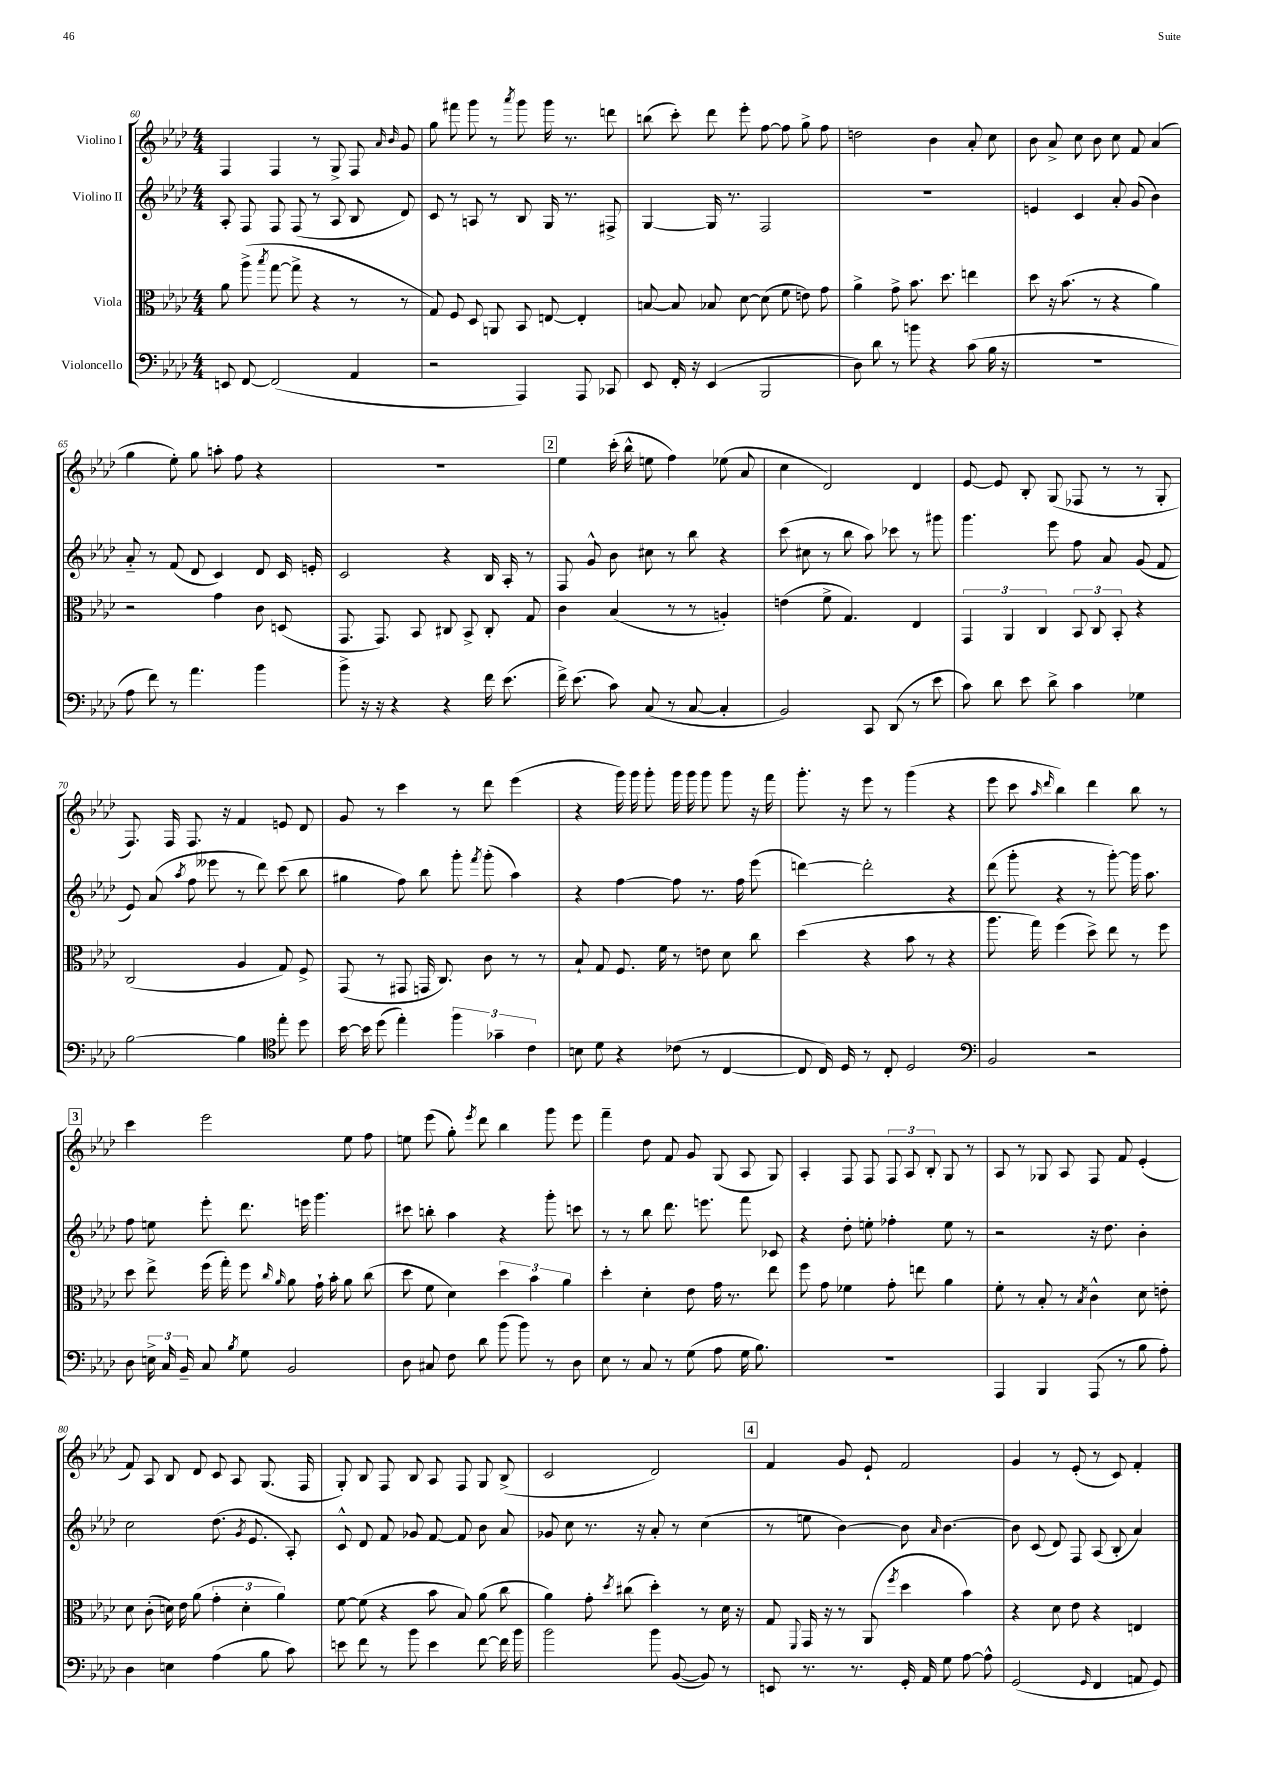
<<
\new StaffGroup <<
\new Staff = "s0" \with { instrumentName = "Violino I" } {
    \clef treble \key aes \major \numericTimeSignature \time 4/4
    \autoBeamOff f4 f4 r8 g8-> f8 \grace { aes'16 bes'16 } g'8 |
    g''8 fis'''8 g'''8 r8 \acciaccatura { aes'''8 } g'''8 g'''16 r8. d'''8 |
    b''8( c'''8-.) des'''8 ees'''8-. f''8~ f''8 g''8-> f''8 |
    d''2 bes'4 aes'8-. c''8 |
    bes'8 aes'8-> c''8 bes'8 c''8 f'8 aes'4( |
    g''4 ees''8-.) g''8 a''8-. f''8 r4 |
    R1 |
    \mark \markup { \box "2" } ees''4 c'''16-.( bes''16-^ e''8 f''4) ees''8( aes'8 |
    c''4 des'2) des'4 |
    ees'8~ ees'8 bes8-. g8( fes8 r8 r8 g8-. |
    f8.) f16 f8. r16 f'4 e'8 des'8 |
    g'8 r8 c'''4 r8 des'''8 ees'''4( |
    r4 g'''16) g'''16 g'''8-. g'''16 g'''16 g'''8 g'''8 r16 f'''16 |
    g'''8.-. r16 ees'''8 r8 g'''4( r4 |
    ees'''8 c'''8 \grace { aes''16 des'''16 } bes''4) des'''4 bes''8 r8 |
    \mark \markup { \box "3" } c'''4 ees'''2 ees''8 f''8 |
    e''8 ees'''8( g''8-.) \acciaccatura { ees'''8 } des'''8 bes''4 g'''8 ees'''8 |
    f'''4-- des''8 f'8 g'8 g8( aes8 g8) |
    aes4-. f8 f8 \tuplet 3/2 { f8 aes8 bes8-. } g8 r8 |
    aes8 r8 ges8 aes8 f8 f'8 ees'4-.( |
    f'8) aes8 bes8 des'8 c'8 aes8 g8.( f16 |
    g8-.) bes8 f8 bes8 aes8 f8 g8 bes8->( |
    c'2 des'2) |
    \mark \markup { \box "4" } f'4 g'8 ees'8-! f'2 |
    g'4 r8 ees'8-.( r8 c'8) f'4-. \bar "|." |
}
\new Staff = "s1" \with { instrumentName = "Violino II" } {
    \clef treble \key aes \major \numericTimeSignature \time 4/4
    \autoBeamOff aes8-. f8 f8 f8( r8 aes8 bes8 des'8) |
    c'8 r8 a8 r8 bes8 g16 r8. fis8-> |
    g4~ g16 r8. f2 |
    R1 |
    e'4 c'4 aes'8-. g'8( bes'4) |
    aes'8-_ r8 f'8( des'8 c'4) des'8 c'16 e'16-. |
    c'2 r4 bes16 aes16-. r8 |
    \mark \markup { \box "2" } f8 g'8-^ bes'8 cis''8 r8 bes''8 r4 |
    c'''8( cis''8 r8 bes''8 aes''8) ces'''8 r8 gis'''8 |
    g'''4. ees'''8 f''8 aes'8 g'8( f'8 |
    ees'8) aes'8( \acciaccatura { aes''8 } f''8 eeses'''8 r8 des'''8) c'''8( bes''8 |
    gis''4 f''8) bes''8 g'''8-. \acciaccatura { f'''8 } g'''8-.( aes''4) |
    r4 f''4~ f''8 r8. f''16 ees'''8( |
    d'''4~) d'''2-. r4 |
    des'''8( g'''8-. r4 r8 g'''8~-.) g'''16 aes''8. |
    \mark \markup { \box "3" } f''8 e''8 ees'''8-. des'''8. e'''16 g'''4. |
    cis'''8 b''8-. aes''4 r4 g'''8-. c'''8 |
    r8 r8 bes''8 des'''8. e'''8. f'''8 ces'8 |
    r4 des''8-. e''8-. fes''4-. e''8 r8 |
    r2 r16 des''8. bes'4-. |
    c''2 des''8.( \acciaccatura { g'8 } ees'8. aes8-.) |
    c'8-^ des'8 f'8 ges'8 f'8~ f'8 bes'8 aes'8 |
    ges'8 c''8 r8. r16 aes'8-. r8 c''4( |
    \mark \markup { \box "4" } r8 e''8 bes'4~) bes'8 \grace { aes'16 } bes'4.~ |
    bes'8 c'8( des'8) f8 aes8( bes8-. aes'4) \bar "|." |
}
\new Staff = "s2" \with { instrumentName = "Viola" } {
    \clef alto \key aes \major \numericTimeSignature \time 4/4
    \autoBeamOff aes'8 aes''8->( \acciaccatura { bes''8 } g''8~ g''8-> r4 r8 r8 |
    g8) f8 des8 a,8 bes,8 e8~ e4-. |
    b8~ b8 bes8 des'8~ des'8( f'8 e'8) g'8 |
    aes'4-> g'8-> bes'8. des''8. e''4 |
    des''8 r16 bes'8.( r8 r4 aes'4) |
    r2 g'4 c'8 d8( |
    g,8. g,8.) bes,8 cis8 bes,8-> cis8-. g8 |
    \mark \markup { \box "2" } c'4 bes4( r8 r8 a4-.) |
    e'4( f'8-> g4.) ees4 |
    \tuplet 3/2 { g,4 aes,4 c4 } \tuplet 3/2 { bes,8 c8 bes,8-. } r4 |
    c2( aes4 g8) f8-> |
    g,8( r8 gis,8 g,16 c8.) c'8 r8 r8 |
    bes8-! g8 f8. f'16 r8 e'8 des'8 c''8 |
    des''4( r4 bes'8 r8 r4 |
    aes''8. g''16) f''4( des''8->) ees''8 r8 f''8 |
    \mark \markup { \box "3" } des''8 ees''8-> f''16( g''16-.) f''8 \grace { c''16 aes'16 } aes'8 g'16-! bes'16-. aes'8 c''8( |
    des''8 f'8 des'4) \tuplet 3/2 { des''4 bes'4 aes'4 } |
    des''4-. des'4-. ees'8 g'16 r8. ees''8 |
    f''8 g'8 fes'4 g'8-. e''8 aes'4 |
    f'8-. r8 bes8-. r8 \acciaccatura { bes8 } c'4-^ des'8 e'8-. |
    des'8 c'8-.( d'16) ees'16 aes'8( \tuplet 3/2 { g'4-. d'4-. aes'4) } |
    f'8~ f'8( r4 bes'8 bes8) aes'8( c''8 |
    aes'4) g'8-. \acciaccatura { des''8 } cis''8( des''4-.) r8 des'16 r16 |
    \mark \markup { \box "4" } g8 \appoggiatura { f,8 } g,16 r16 r8 aes,8( \acciaccatura { f''8 } des''4 bes'4) |
    r4 des'8 ees'8 r4 e4 \bar "|." |
}
\new Staff = "s3" \with { instrumentName = "Violoncello" } {
    \clef bass \key aes \major \numericTimeSignature \time 4/4
    \autoBeamOff e,8 f,8~ f,2( aes,4 |
    r2 aes,,4) aes,,8 ces,8 |
    ees,8 f,16-. r16 ees,4( bes,,2 |
    des8) des'8 r8 b'8 r4 c'8( bes16 r16 |
    R1 |
    aes8 f'8) r8 aes'4. bes'4 |
    bes'8-> r16 r16 r4 r4 f'16 ees'8.( |
    \mark \markup { \box "2" } f'16->) ees'8.( c'8) c8( r8 c8~ c4-. |
    bes,2) c,8 des,8( r8 ees'8 |
    c'8) des'8 ees'8 des'8-> c'4 ges4 |
    bes2~ bes4 \clef tenor ees''8-. des''8 |
    bes'16~ bes'16 des''8( ees''4-.) \tuplet 3/2 { f''4 ges'4-- c'4 } |
    b8 des'8 r4 ces'8( r8 c4~ |
    c8 c16) des16 r8 c8-. des2 |
    \clef bass bes,2 r2 |
    \mark \markup { \box "3" } des8 \tuplet 3/2 { e16-> c16 bes,16-- } c8 \acciaccatura { bes8 } g8 bes,2 |
    des8 cis8 f8 des'8 bes'8( bes'8) r8 des8 |
    ees8 r8 c8 r8 g8( aes8 g16 bes8.) |
    R1 |
    aes,,4 bes,,4 aes,,8( r8 bes8 aes8-.) |
    des4 e4 aes4( bes8 c'8) |
    e'8 f'8 r8 bes'8 e'4 f'8~ f'16 bes'16 |
    bes'2 bes'8 bes,8~( bes,8) r8 |
    \mark \markup { \box "4" } e,8 r8. r8. g,16-. aes,16 g8 aes8~ aes8-^ |
    g,2( \grace { g,16 } f,4 a,8 g,8) \bar "|." |
}
>>
>>
\layout { \context { \Score currentBarNumber = #60 } }
